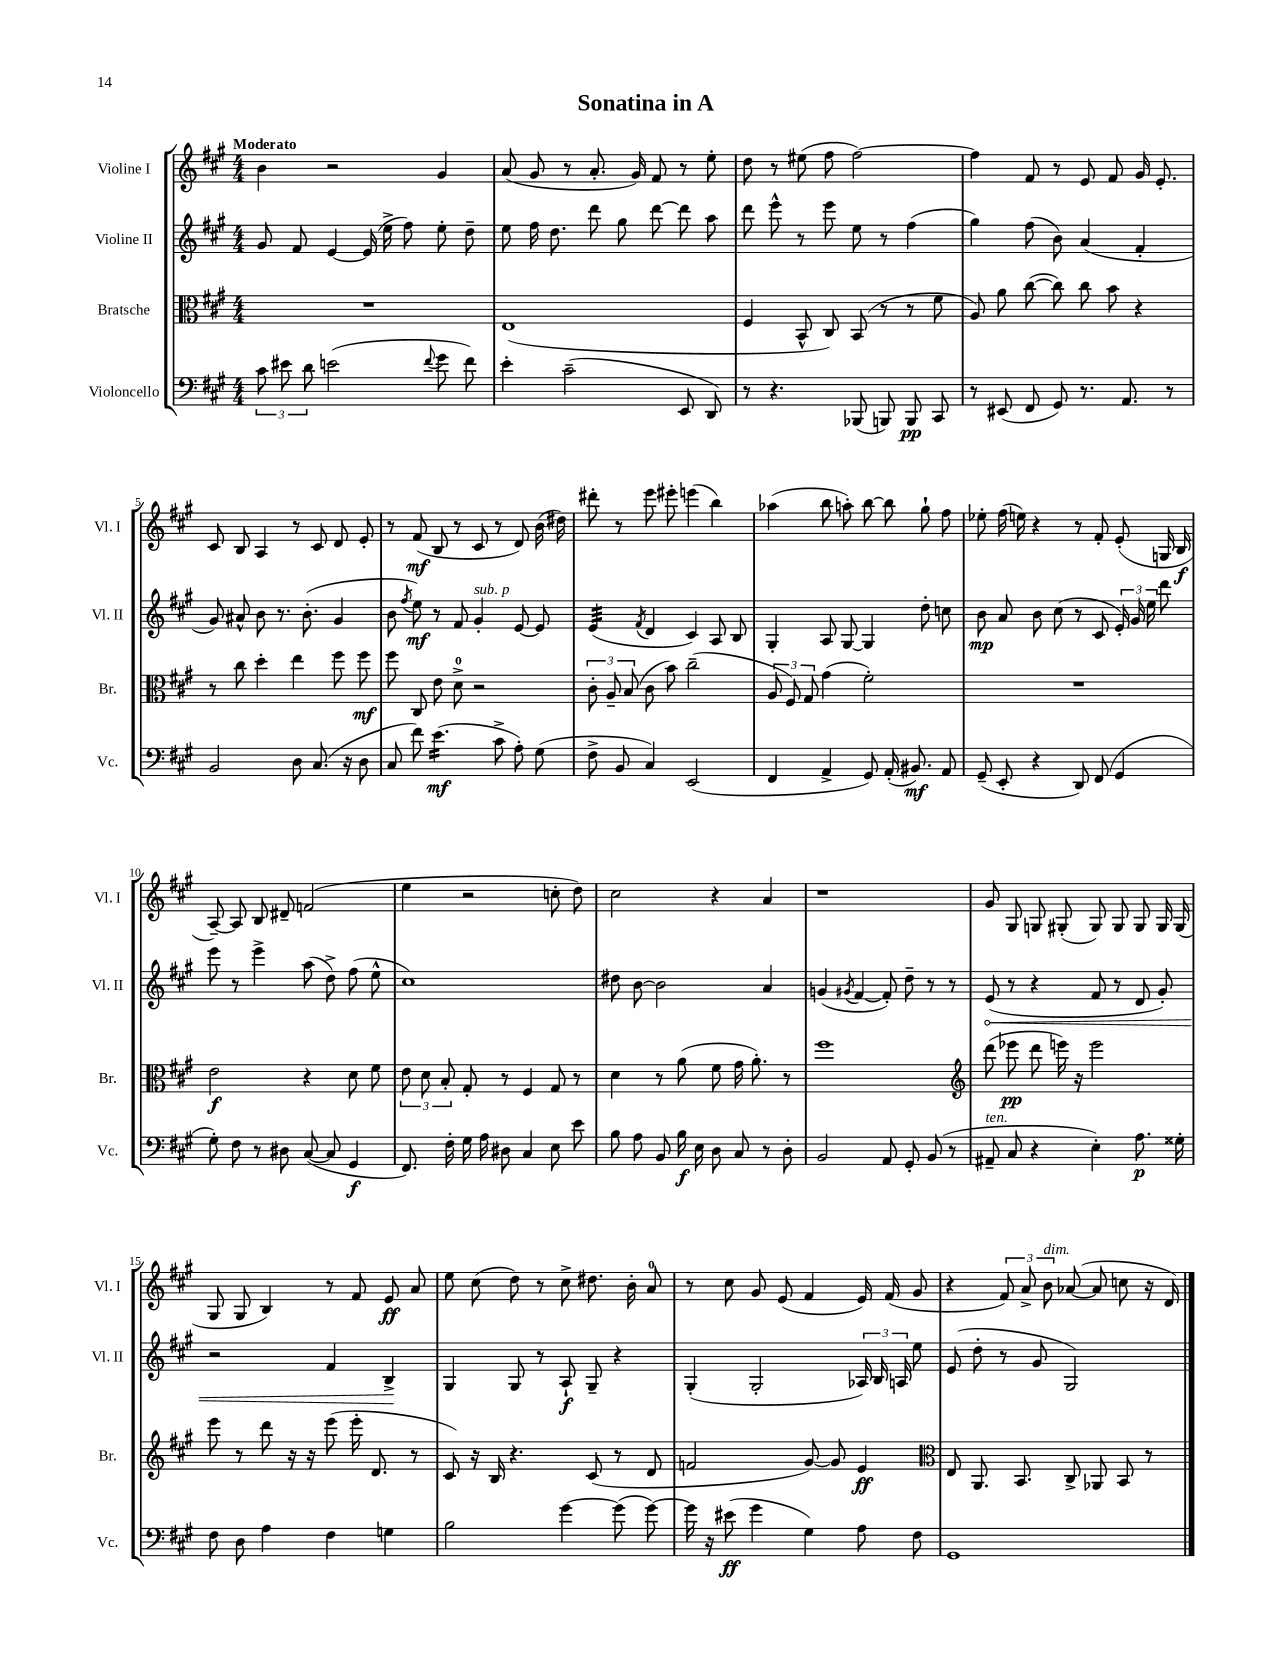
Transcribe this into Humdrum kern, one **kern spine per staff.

**kern	**kern	**kern	**kern
*staff4	*staff3	*staff2	*staff1
*clefF4	*clefC3	*clefG2	*clefG2
*k[f#c#g#]	*k[f#c#g#]	*k[f#c#g#]	*k[f#c#g#]
*M4/4	*M4/4	*M4/4	*M4/4
12c#\	1r	8g#/	4b\
12e#\	.	.	.
.	.	8f#/	.
12d\	.	.	.
(2e\	.	[4e/	2r
.	.	(16e/]	.
.	.	16ee^\	.
.	.	8ff#\)	.
8qqf#/	.	.	.
8g#\	.	8ee'\	4g#/
8f#\)	.	8dd~\	.
=	=	=	=
4e'\	(1E	8ee\	(8a/
.	.	16ff#\	8g#/
.	.	8.dd\	.
(2c#~\	.	.	8r
.	.	8ddd\	8.a'/
.	.	8gg#\	.
.	.	.	16g#/)
.	.	[8ddd\	8f#/
8EE/	.	8ddd\]	8r
8DD/)	.	8aa\	8ee'\
=	=	=	=
8r	4F#/	8ddd\	8dd\
4.r	.	8eee^^\	8r
.	8BB^^/	8r	(8ee#\
.	8C#/)	8eee\	8ff#\
(8BBB-/	(8BB/	8ee\	[2ff#\)
8BBB/)	8r	8r	.
8BBB/	8r	(4ff#\	.
8CC#/	8f#\	.	.
=	=	=	=
8r	8A/)	4gg#\)	4ff#\]
(8EE#/	8a\	.	.
8FF#/	([8cc#\	(8ff#\	8f#/
8GG#/)	8cc#\])	8b\)	8r
8.r	8cc#\	(4a/	8e/
.	8b\	.	8f#/
8.AA/	.	.	.
.	4r	4f#'/	16g#/
.	.	.	8.e'/
8r	.	.	.
=	=	=	=
2BB/	8r	8g#/)	8c#/
.	8cc#\	8a#^^/	8B/
.	4dd'\	8b\	4A/
.	.	8.r	.
8D\	4ee\	.	8r
.	.	(8.b'\	.
(8.C#/	.	.	8c#/
.	8ff#\	4g#/	8d/
16r	.	.	.
8D\	8ff#\	.	8e'/
=	=	=	=
8C#/	8ff#\	8b\	8r
.	.	8qff#/	.
8f#\)	8C#/	8ee\)	(8f#/
(4.e\	8e\	8r	8B/
.	8d^\	8f#/	8r
.	2r	4g#'/	8c#/
8c#^\	.	.	8r
8A'\)	.	[8e/	8d/)
(8G#\	.	8e/]	(16b\
.	.	.	16dd#\)
=	=	=	=
8F#^\	12c#'\	(4e/	8ddd#'\
.	12A~/	.	.
8BB/	.	.	8r
.	(12B/	.	.
.	.	8qf#/	.
4C#/)	8c#\	4d/	8eee\
.	8b\)	.	8eee#'\
(2EE/	(2cc#~\	4c#/)	(4eee\
.	.	8A/	4bb\)
.	.	8B/	.
=	=	=	=
4FF#/	12A/	4G#'/	(4aa-\
.	12F#/)	.	.
.	12G#/	.	.
4AA^/	(4g#\	8A/	8bb\
.	.	[8G#/	8aa'\)
8GG#/)	2f#'\)	4G#/]	[8bb\
(16AA'/	.	.	8bb\]
8.BB#/)	.	.	.
.	.	8dd'\	8gg#`\
8AA/	.	8cc\	8ff#\
=	=	=	=
(8GG#~/	1r	8b\	8ee-'\
8EE'/	.	8a/	(16ff#\
.	.	.	16ee\)
4r	.	8b\	4r
.	.	(8cc#\	.
8DD/)	.	8r	8r
(8FF#/	.	8c#/	8f#'/
4GG#/	.	24e'/)	(8e'/
.	.	24g#/	.
.	.	24ee\	.
.	.	8ddd\	16G/
.	.	.	16B/
=	=	=	=
8G#'\)	2e\	8eee\	[8A~/)
8F#\	.	8r	8A/]
8r	.	4eee^\	8B/
8D#\	.	.	8d#~/
([8C#/	4r	(8aa\	(2f/
8C#/]	.	8dd^\)	.
4GG#/	8d\	(8ff#\	.
.	8f#\	8ee^^\	.
=	=	=	=
8.FF#/)	12e\	1cc#)	4ee\
.	12d\	.	.
.	12B'/	.	.
16F#'\	.	.	.
16G#\	8G#'/	.	2r
16A\	.	.	.
8D#\	8r	.	.
4C#/	4F#/	.	.
8E\	8G#/	.	8cc'\
8e\	8r	.	8dd\)
=	=	=	=
8B\	4d\	8dd#\	2cc#\
8A\	.	[8b\	.
8BB/	8r	2b\]	.
16B\	(8a\	.	.
16E\	.	.	.
8D\	8f#\	.	4r
8C#/	16g#\	.	.
.	8.a'\)	.	.
8r	.	4a/	4a/
8D'\	8r	.	.
=	=	=	=
2BB/	1ff#	(4g/	1r
.	.	8qg#/	.
.	.	[4f#/	.
8AA/	.	8f#'/])	.
8GG#'/	.	8dd~\	.
(8BB/	.	8r	.
8r	.	8r	.
=	=	=	=
*	*clefG2	*	*
8AA#~/	(8ddd\	(8e/	8g#/
8C#/	8eee-\	8r	8G#/
4r	8ddd\	4r	8G/
.	16eee\)	.	(8G#'/
.	16r	.	.
4E'\)	2eee\	8f#/	8G#/)
.	.	8r	8G#/
8.A\	.	8d/	8G#/
.	.	8g#'/)	16G#/
16G##'\	.	.	(16G#/
=	=	=	=
8F#\	8eee\	2r	8G#/
8D\	8r	.	8G#/
4A\	8ddd\	.	4B/)
.	16r	.	.
.	16r	.	.
4F#\	(8eee\	4f#/	8r
.	16eee'\	.	8f#/
.	8.d/	.	.
4G\	.	4B^/	8e/
.	8r	.	8a/
=	=	=	=
2B\	8c#/)	4G#/	8ee\
.	16r	.	(8cc#\
.	16B/	.	.
.	4.r	8G#/	8dd\)
.	.	8r	8r
[4g#\	.	8A`/	8cc#^\
.	(8c#/	8G#~/	8.dd#\
(8g#\]	8r	4r	.
.	.	.	16b'\
[8g#\)	8d/	.	8a/
=	=	=	=
16g#\]	2f/	(4G#'/	8r
16r	.	.	.
(8e#\	.	.	8cc#\
4g#\	.	2G#'/	8g#/
.	.	.	(8e/
4G#\)	[8g#/)	.	4f#/
.	8g#/]	.	.
8A\	4e/	24A-/)	16e/)
.	.	24B/	.
.	.	.	(16f#/
.	.	24A/	.
8F#\	.	8ee\	8g#/
=	=	=	=
*	*clefC3	*	*
1GG#	8E/	(8e/	4r
.	8.AA/	8dd'\	.
.	.	8r	12f#/)
.	8.BB/	.	.
.	.	.	12a^/
.	.	8g#/	.
.	.	.	12b\
.	8C#^/	2G#/)	([8a-/
.	8AA-/	.	8a-/]
.	8BB/	.	8cc\
.	8r	.	16r
.	.	.	16d/)
==	==	==	==
*-	*-	*-	*-
